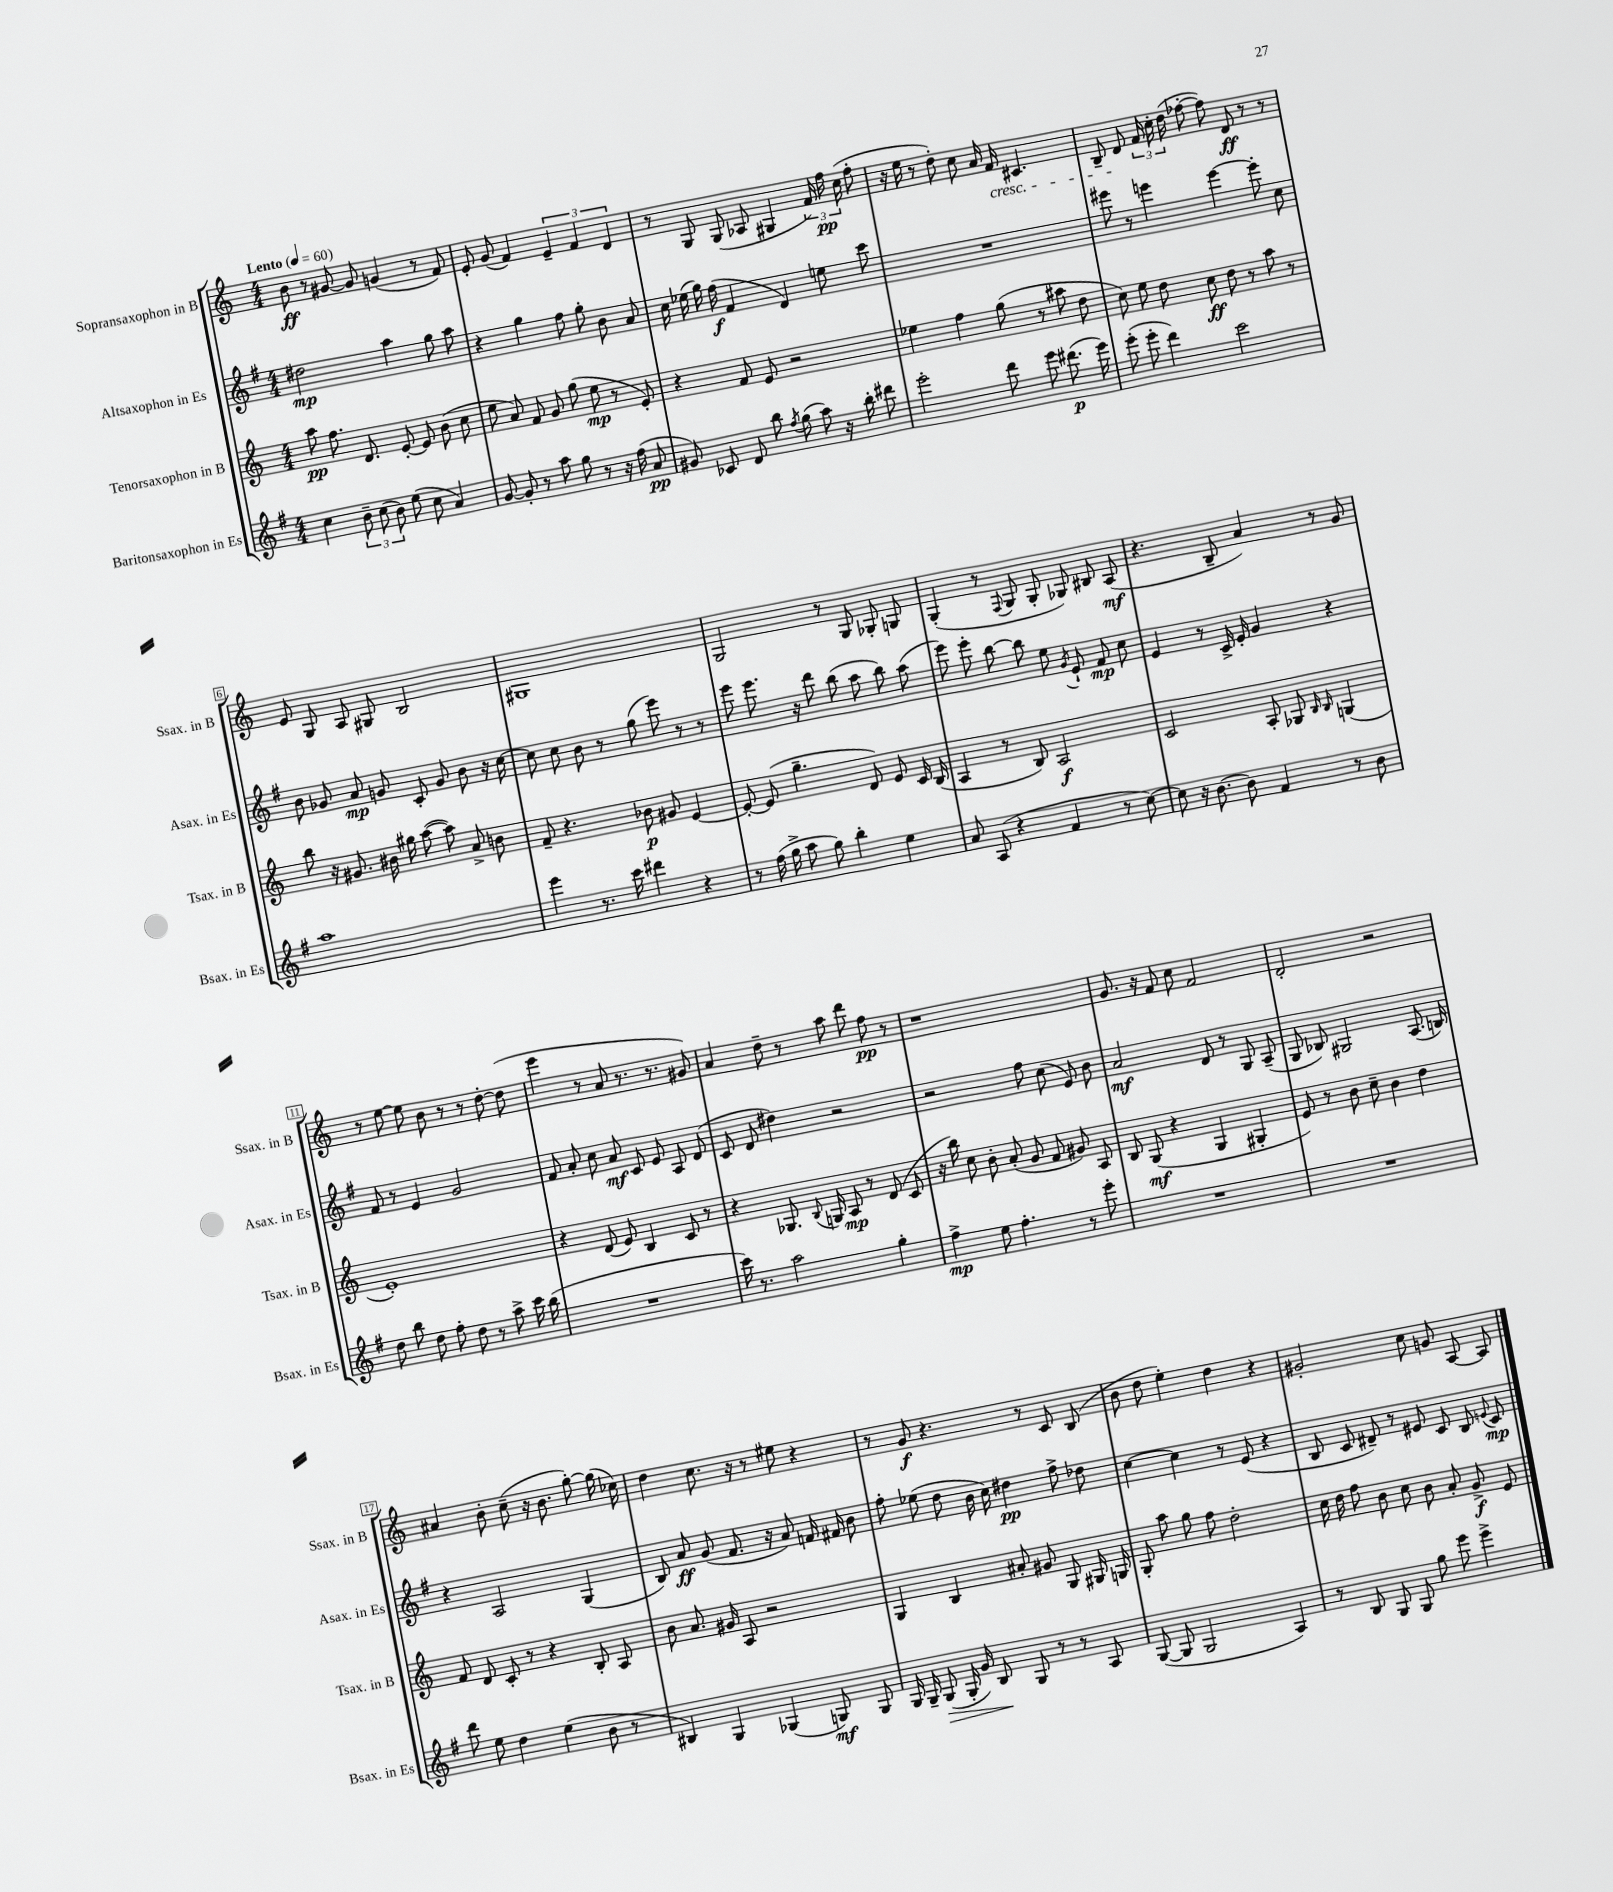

**kern	**dynam	**kern	**dynam	**kern	**dynam	**kern	**dynam
*part4	*part4	*part3	*part3	*part2	*part2	*part1	*part1
*staff4	*staff4	*staff3	*staff3	*staff2	*staff2	*staff1	*staff1
*I"Baritonsaxophon in Es	*	*I"Tenorsaxophon in B	*	*I"Altsaxophon in Es	*	*I"Sopransaxophon in B	*
*I'Bsax. in Es	*	*I'Tsax. in B	*	*I'Asax. in Es	*	*I'Ssax. in B	*
*clefG2	*	*clefG2	*	*clefG2	*	*clefG2	*
*k[f#]	*	*k[]	*	*k[f#]	*	*k[]	*
*M4/4	*	*M4/4	*	*M4/4	*	*M4/4	*
*MM60	*	*MM60	*	*MM60	*	*MM60	*
=1	=1	=1	=1	=1	=1	=1	=1
!	!	!	!	!	!	!LO:TX:a:B:t=Lento	!
4cc\	.	8aa\	pp	2dd#X\	mp	8b\	ff
.	.	8.ff\	.	.	.	8r	.
12b~\	.	.	.	.	.	[8g#X/	.
.	.	8.d/	.	.	.	.	.
(12cc\	.	.	.	.	.	.	.
.	.	.	.	.	.	8g#/]	.
12b\)	.	.	.	.	.	.	.
(8ee\	.	[8e'/	.	4aa\	.	(4gn/	.
8cc\	.	8e/]	.	.	.	.	.
4a/)	.	(8b\	.	8gg\	.	8r	.
.	.	8cc\	.	8aa\	.	8f/)	.
=2	=2	=2	=2	=2	=2	=2	=2
[8g/	.	8ee\	.	4r	.	8e'/	.
8g'/]	.	8a/)	.	.	.	(8g/	.
8r	.	8f/	.	4gg\	.	4f/)	.
8aa\	.	8g/	.	.	.	.	.
8gg\	.	(8gg\	.	8ff#\	.	6e~/	.
8r	.	8ee\	mp	8gg'\	.	.	.
.	.	.	.	.	.	6f/	.
16r	.	8r	.	8b\	.	.	.
(16ff#\	.	.	.	.	.	.	.
.	.	.	.	.	.	6d/	.
8a/	pp	8e'/)	.	8a/	.	.	.
=3	=3	=3	=3	=3	=3	=3	=3
8g#X/)	.	4r	.	16cc\	.	8r	.
.	.	.	.	(16ee-X\	.	.	.
8c-X/	.	.	.	16gg\)	.	8G/	.
.	.	.	.	(16ff#\	f	.	.
8d/	.	8f/	.	4f#/	.	(8G/	.
8bb\	.	8e/	.	.	.	8A-X/	.
8qff#/	.	.	.	.	.	.	.
(8gg\	.	2r	.	4d/)	.	4G#X/	.
8aa\)	.	.	.	.	.	.	.
16r	.	.	.	8een\	.	24f/)	.
.	.	.	.	.	.	24ff\	pp
16bb'\	.	.	.	.	.	.	.
.	.	.	.	.	.	(24cc\	.
8ddd#X\	.	.	.	8ccc\	.	8ff'\	.
=4	=4	=4	=4	=4	=4	=4	=4
2eee'\	.	4ee-X\	.	1r	.	16r	.
.	.	.	.	.	.	16ee\	.
.	.	.	.	.	.	8r	.
.	.	4ff\	.	.	.	8dd'\)	.
.	.	.	.	.	.	8cc\	.
8ddd\	.	(8gg\	.	.	.	16a/	.
!	!	!	!	!	!	!LO:TX:b:i:t=cresc.	!
.	.	.	.	.	.	16f/	.
8eee\	.	8r	.	.	.	4.c#X/	.
(8.ddd#X\	p	8aa#X\	.	.	.	.	.
.	.	8dd\	.	.	.	.	.
16eee\)	.	.	.	.	.	.	.
=5	=5	=5	=5	=5	=5	=5	=5
(8eee'\	.	8cc\)	.	8eee#X\	.	8B~/	.
8eee'\	.	8ee\	.	8r	.	8d/	.
4ddd\)	.	8dd\	.	4eeen\	.	24f/	.
.	.	.	.	.	.	24cc'\	.
.	.	.	.	.	.	(24dd\	.
.	.	8cc\	ff	.	.	[8ff-X'\	.
2ccc\	.	8dd\	.	[4eee\	.	8ff-\])	.
.	.	8r	.	.	.	8d/	ff
.	.	8aa\	.	8eee'\]	.	8r	.
.	.	8r	.	8cc\	.	8r	.
!!LO:LB:g=z
=6	=6	=6	=6	=6	=6	=6	=6
1aa	.	8bb\	.	8b\	.	8e/	.
.	.	16r	.	8g-X/	.	8G/	.
.	.	8.g#X/	.	.	.	.	.
.	.	.	.	8a/	mp	8A/	.
.	.	16b#X\	.	8gn/	.	8G#X/	.
.	.	16gg#X\	.	.	.	.	.
.	.	([8aa\	.	8c'/	.	2B/	.
.	.	8aa\])	.	8g/	.	.	.
.	.	8a^/	.	8b\	.	.	.
.	.	8bn\	.	16r	.	.	.
.	.	.	.	[16cc\	.	.	.
=7	=7	=7	=7	=7	=7	=7	=7
4eee\	.	8f~/	.	8cc\]	.	1G#X	.
.	.	4.r	.	8cc\	.	.	.
8.r	.	.	.	8b\	.	.	.
.	.	.	.	8r	.	.	.
16ccc\	.	.	.	.	.	.	.
4ddd#X\	.	8b-X\	p	(8gg\	.	.	.
.	.	8g#X/	.	8eee\)	.	.	.
4r	.	[4e/	.	8r	.	.	.
.	.	.	.	8r	.	.	.
=8	=8	=8	=8	=8	=8	=8	=8
8r	.	8e'/_	.	8eee\	.	2G/	.
(16ff#\	.	(8e/]	.	8.eee\	.	.	.
16gg^\	.	.	.	.	.	.	.
8aa\	.	4.gg~\	.	.	.	.	.
.	.	.	.	16r	.	.	.
8gg\)	.	.	.	8ddd\	.	.	.
4bb'\	.	.	.	(8bb\	.	8r	.
.	.	8d/)	.	8aa\	.	8G/	.
4ee\	.	8e/	.	8bb\)	.	8G-X'/	.
.	.	16c/	.	(8aa\	.	8Gn/	.
.	.	(16B/	.	.	.	.	.
=9	=9	=9	=9	=9	=9	=9	=9
8a/	.	4A/	.	8eee\)	.	(4G'/	.
(8A/	.	.	.	8eee'\	.	.	.
4r	.	8r	.	[8bb\	.	8r	.
.	.	.	.	.	.	8qqF/	.
.	.	8B/)	.	8bb\]	.	8G/	.
4f#/	.	2A/	f	8ee\	.	8G'/	.
.	.	.	.	8qg/	.	.	.
.	.	.	.	8e`/	.	8G-X/)	.
8r	.	.	.	8f#/	mp	8B#X/	.
[8cc\)	.	.	.	8cc\	.	(8A/	mf
=10	=10	=10	=10	=10	=10	=10	=10
8cc\]	.	2c/	.	4e/	.	4.r	.
16r	.	.	.	.	.	.	.
[8.b\	.	.	.	.	.	.	.
.	.	.	.	8r	.	.	.
8b\]	.	.	.	16c^/	.	8B~/	.
.	.	.	.	16e'/	.	.	.
4f#/	.	8A'/	.	4g/	.	4a/)	.
.	.	8G-X/	.	.	.	.	.
.	.	16qqB/	.	.	.	.	.
.	.	16qqB/	.	.	.	.	.
8r	.	(4Gn/	.	4r	.	8r	.
8b\	.	.	.	.	.	8g/	.
!!LO:LB:g=z
=11	=11	=11	=11	=11	=11	=11	=11
8dd\	.	1e')	.	8f#/	.	8r	.
8bb\	.	.	.	8r	.	[8ee\	.
8dd\	.	.	.	4e/	.	8ee\]	.
8ff#'\	.	.	.	.	.	8b\	.
8dd\	.	.	.	2g/	.	8r	.
8r	.	.	.	.	.	8r	.
8aa^\	.	.	.	.	.	[8dd'\	.
16ccc\	.	.	.	.	.	(8dd\]	.
(16bb\	.	.	.	.	.	.	.
=12	=12	=12	=12	=12	=12	=12	=12
1r	.	4r	.	8f#/	.	4eee\	.
.	.	.	.	8a'/	.	.	.
.	.	(8d/	.	8cc\	.	8r	.
.	.	8e/)	.	8a/	mf	8a/	.
.	.	4B/	.	8c/	.	8.r	.
.	.	.	.	8e/	.	.	.
.	.	.	.	.	.	8.r	.
.	.	8c/	.	8A/	.	.	.
.	.	8r	.	(8d/	.	8g#X/)	.
=13	=13	=13	=13	=13	=13	=13	=13
16ccc\)	.	4r	.	8c/	.	4a/	.
8.r	.	.	.	.	.	.	.
.	.	.	.	8d/	.	.	.
2aa\	.	8.G-X/	.	4dd#X\)	.	8dd~\	.
.	.	.	.	.	.	8r	.
.	.	8qqB/	.	.	.	.	.
.	.	16Gn/	.	.	.	.	.
.	.	8A/	mp	2r	.	8aa\	.
.	.	8r	.	.	.	8ddd\	.
4gg'\	.	(8d/	.	.	.	8ff\	pp
.	.	8c/	.	.	.	8r	.
=14	=14	=14	=14	=14	=14	=14	=14
4ff#^\	mp	16r	.	2r	.	1r	.
.	.	16bb\)	.	.	.	.	.
.	.	8cc\	.	.	.	.	.
8ee\	.	8b'\	.	.	.	.	.
4.ff#'\	.	(8a'/	.	.	.	.	.
.	.	8g/	.	8ff#\	.	.	.
.	.	8f/	.	(8cc\	.	.	.
8r	.	8g#X/)	.	8e/)	.	.	.
8eee'\	.	8A/	.	8b\	.	.	.
=15	=15	=15	=15	=15	=15	=15	=15
1r	.	8B/	.	2a/	mf	8.g/	.
.	.	(8G/	mf	.	.	.	.
.	.	.	.	.	.	16r	.
.	.	4r	.	.	.	8f/	.
.	.	.	.	.	.	8cc\	.
.	.	4G/	.	8d/	.	2f/	.
.	.	.	.	8r	.	.	.
.	.	4G#X'/	.	8G/	.	.	.
.	.	.	.	(8A~/	.	.	.
=16	=16	=16	=16	=16	=16	=16	=16
1r	.	8e/)	.	8G/	.	2d'/	.
.	.	8r	.	8B-X/)	.	.	.
.	.	8b\	.	2G#X/	.	.	.
.	.	8cc~\	.	.	.	.	.
.	.	4b\	.	.	.	2r	.
.	.	4dd\	.	(8.A/	.	.	.
.	.	.	.	16Bn/)	.	.	.
!!LO:LB:g=z
=17	=17	=17	=17	=17	=17	=17	=17
8ddd\	.	8f/	.	4r	.	4a#X/	.
8ee\	.	8d/	.	.	.	.	.
4dd\	.	8c'/	.	2A/	.	8b'\	.
.	.	8r	.	.	.	(8cc~\	.
(4ee\	.	4r	.	.	.	16r	.
.	.	.	.	.	.	8.b\	.
8b\	.	8B'/	.	(4G/	.	[8gg'\)	.
8r	.	8A/	.	.	.	(16gg\]	.
.	.	.	.	.	.	16cc-X\)	.
=18	=18	=18	=18	=18	=18	=18	=18
4B#X/)	.	8b\	.	8B/)	.	4dd\	.
.	.	8.a/	.	8a/	ff	.	.
4G/	.	.	.	(8g/	.	8.cc\	.
.	.	16g#X/	.	.	.	.	.
.	.	8A/	.	8.f#/	.	.	.
.	.	.	.	.	.	16r	.
(4G-X/	.	2r	.	.	.	8r	.
.	.	.	.	16r	.	.	.
.	.	.	.	8a/)	.	8ee#X\	.
8Gn/)	mf	.	.	16fn/	.	4r	.
.	.	.	.	16f#X/	.	.	.
8G/	.	.	.	8b\	.	.	.
=19	=19	=19	=19	=19	=19	=19	=19
16G/	.	4G/	.	8ff#'\	.	8r	.
16G~/	.	.	.	.	.	.	.
!	!LO:HP:b	!	!	!	!	!	!
(8G/	>	.	.	(8ee-X\	.	8g/	f
16G'/	.	4B/	.	8dd\	.	4.r	.
16g/)	.	.	.	.	.	.	.
8B/	.	.	.	16b\	.	.	.
.	.	.	.	16cc\)	.	.	.
8G/	]	8a#X'/	.	4dd#X\	pp	.	.
8r	.	8g#X/	.	.	.	8r	.
8r	.	8G/	.	8ff#^\	.	8c/	.
8A/	.	16G#X/	.	8dd-X\	.	(8B/	.
.	.	16Gn/	.	.	.	.	.
=20	=20	=20	=20	=20	=20	=20	=20
([8G/	.	8G'/	.	[4cc\	.	8b\	.
8G/]	.	8aa\	.	.	.	8dd\	.
2G/	.	8gg\	.	4cc\]	.	4ee'\)	.
.	.	8ff\	.	.	.	.	.
.	.	2dd'\	.	8r	.	4dd\	.
.	.	.	.	(8e/	.	.	.
4A/)	.	.	.	4r	.	4r	.
=21	=21	=21	=21	=21	=21	=21	=21
8r	.	16cc\	.	8B/	.	2g#X'/	.
.	.	16dd\	.	.	.	.	.
8B/	.	8ff\	.	8c/	.	.	.
8G/	.	8b\	.	8d#X~/)	.	.	.
8G/	.	8cc\	.	8r	.	.	.
8gg\	.	8b\	.	8e#X/	.	8cc\	.
8eee\	.	8a'/	.	8c/	.	8gn/	.
4eee^\	.	8g^/	f	8B/	.	[8A/	.
.	.	.	.	8qqen/	.	.	.
.	.	8e/	.	8c/	mp	8A/]	.
==	==	==	==	==	==	==	==
*-	*-	*-	*-	*-	*-	*-	*-
